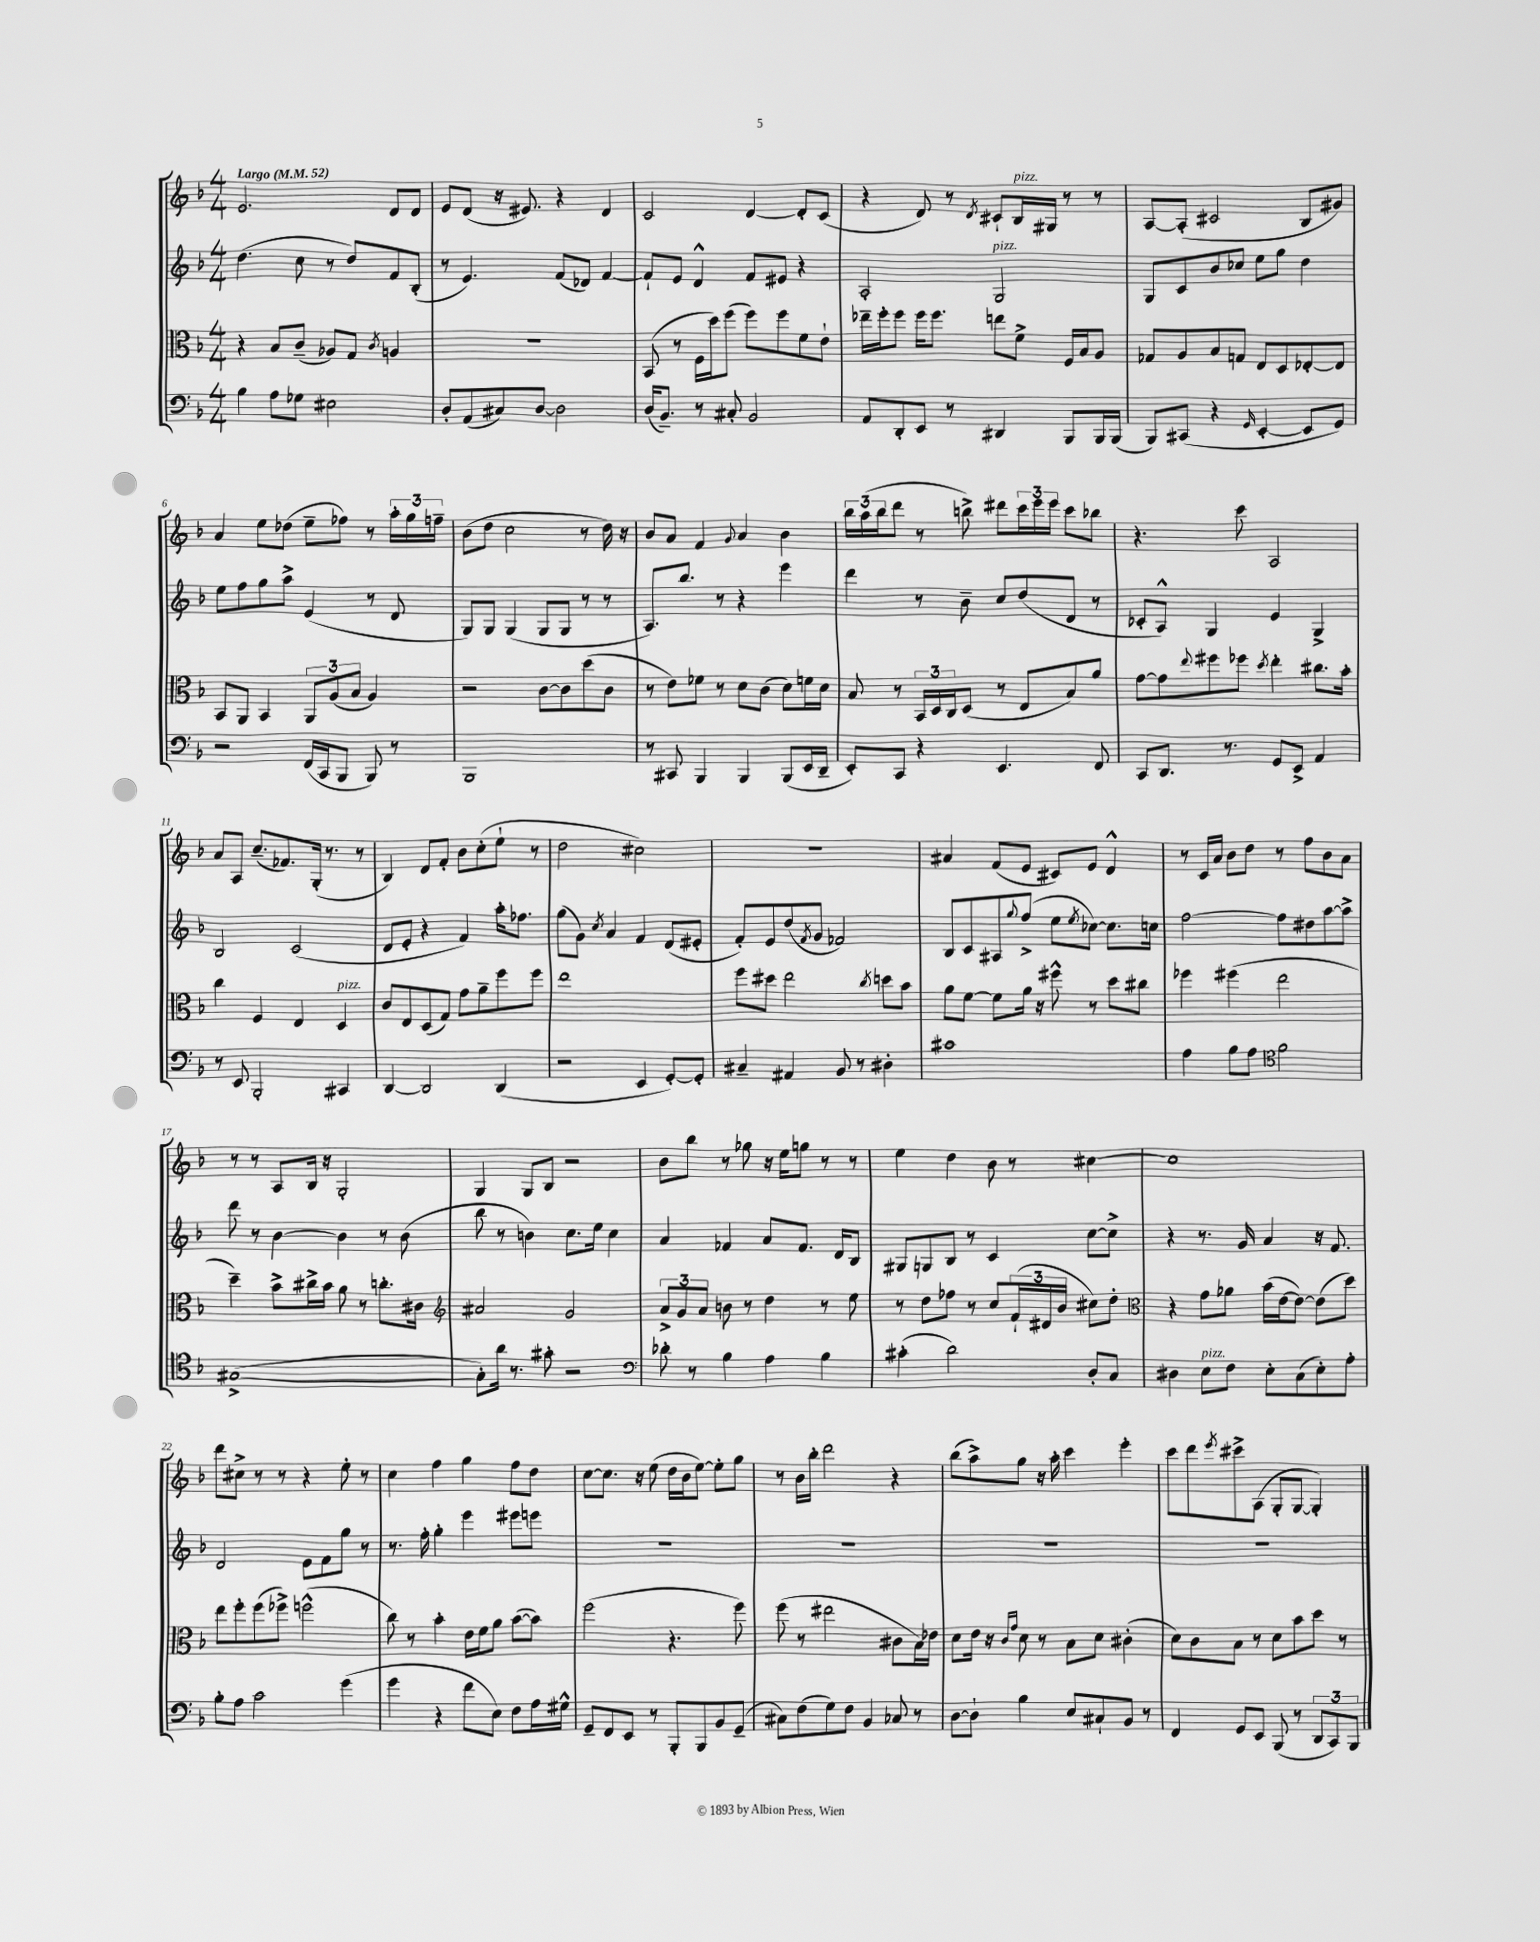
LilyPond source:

<<
\new StaffGroup <<
\new Staff = "s0" {
    \clef treble \key f \major \numericTimeSignature \time 4/4 \tempo "Largo" 4 = 52
    e'2. d'8 d'8 |
    e'8 d'8( r16 eis'8.) r4 d'4 |
    c'2 d'4~ d'8-. c'8( |
    r4 d'8) r8 \acciaccatura { d'8 } cis'8-! bes16^\markup { \italic "pizz." } gis16 r8 r8 |
    a8~ a8-.( cis'2 bes8 gis'8) |
    a'4 e''8 des''8( e''8-- fes''8) r8 \tuplet 3/2 { a''16-. g''16 f''16-- } |
    bes'8( d''8 c''2 r8 d''16) r16 |
    bes'8 a'8 f'4 \appoggiatura { g'8 } a'4 bes'4 |
    \tuplet 3/2 { bes''16 a''16( bes''16 } d'''8 r8 b''8->) dis'''8 \tuplet 3/2 { c'''16 e'''16 e'''16 } c'''8 bes''8 |
    r4. c'''8 a2 |
    a'8 a8 c''8.--( fes'8.) g16-.( r8. r8 |
    bes4) d'8 f'8-. bes'8 c''8-.( e''8-! r8 |
    d''2 cis''2) |
    r1 |
    ais'4 f'8( e'8 cis'8) e'8 d'4-^ |
    r8 c'16 a'16 bes'8 d''8 r8 f''8 bes'8 a'8 |
    r8 r8 a8 bes16 r16 g2-. |
    g4 g8 bes8 r2 |
    bes'8 bes''8 r8 ges''8 r16 e''16 g''8 r8 r8 |
    e''4 d''4 bes'8 r8 cis''4~ |
    cis''1 |
    d'''8 cis''8-> r8 r8 r4 e''8-. r8 |
    c''4 f''4 g''4 f''8 d''8 |
    c''8~ c''8. r16 e''8( d''16 bes'16 e''8~) e''8-. g''8 |
    r8 bes'16 bes''16-. d'''2 r4 |
    bes''8( a''8->) g''8 r16 a''16-. c'''4 e'''4-. |
    c'''8 d'''8 \acciaccatura { e'''8 } cis'''8-> a8( g8-. g8~ g4-.) \bar "|." |
}
\new Staff = "s1" {
    \clef treble \key f \major \numericTimeSignature \time 4/4
    d''4.( c''8 r8 d''8) f'8 bes8-.( |
    r8 e'4.) f'8( des'8) f'4~ |
    f'8-! e'8 d'4-^ f'8 eis'8 r4 |
    a2-. g2^\markup { \italic "pizz." } |
    g8 c'8 bes'8 ces''8 e''8 g''8 d''4 |
    e''8 f''8 g''8 a''8-> e'4( r8 d'8 |
    g8) g8 g4( g8 g8 r8 r8 |
    a8.) bes''8. r8 r4 e'''4 |
    d'''4 r8 bes'8-- c''8 d''8( d'8 r8 |
    ces'8-. a8-^) g4 e'4 g4-> |
    bes2 c'2( |
    d'8 e'8-. r4 f'4) a''16-. fes''8. |
    g''8( g'8) \acciaccatura { c''8 } a'4 f'4 d'8( eis'8-. |
    f'8-.) e'8 d''8( \acciaccatura { f'8 } g'8 fes'2) |
    bes8 c'8 ais8 \appoggiatura { g''8 } f''8->( e''8 \acciaccatura { e''8 } ces''8~) ces''8. c''16 |
    f''2~ f''8 dis''8 a''8~ a''8-> |
    d'''8 r8 bes'4~ bes'4 r8 bes'8( |
    bes''8 r8 b'4) c''8. e''16 c''4 |
    a'4 fes'4 a'8 fes'8. d'16 bes8 |
    gis8 g8 bes8 r8 c'4 c''8~ c''8-> |
    r4 r8. g'16 a'4 r16 f'8. |
    d'2 e'8 f'8 g''8 r8 |
    r8. f''16-. g''4-. e'''4 eis'''8 e'''8 |
    R1 |
    R1 |
    R1 |
    R1 \bar "|." |
}
\new Staff = "s2" {
    \clef alto \key f \major \numericTimeSignature \time 4/4
    r4 bes8 c'8--( aes8) g8 \acciaccatura { c'8 } a4 |
    R1 |
    bes,8( r8 f16 d''16) f''8( f''8) f''8 f'8 e'8-! |
    ees''16-- f''16-. f''8 f''16 f''8. e''8 f'8-> f16 bes16 a8 |
    ges8 a8 bes8 g8 e8 d8 ees8~-. ees8 |
    bes,8 a,8 bes,4 \tuplet 3/2 { a,8 a8( bes8 } a4) |
    r2 c'8~ c'8 d''8( c'8 |
    r8 e'8) fes'8 r8 d'8 c'8( d'8) f'16 d'16 |
    bes8 r8 \tuplet 3/2 { bes,16 d16 c16 } d8( r8 e8 bes8) a'8 |
    g'8~ g'8 \appoggiatura { e''8 } fis''8 fes''8 \acciaccatura { d''8 } e''4-. cis''8. bes'16-. |
    c''4 f4 e4 d4^\markup { \italic "pizz." } |
    c'8 e8 d8( g8) g'8 a'8-- f''8 f''8 |
    e''1 |
    f''8 dis''8 e''2 \acciaccatura { c''8 } d''8 bes'8 |
    a'8 f'8~ f'8 a'16 r16 fis''8-^ r8 d''8 cis''8 |
    fes''4 fis''4( e''2 |
    d''4--) bes'8-> cis''16-> bes'16 a'8 r8 c''8.-. cis'16 |
    \clef treble ais'2 g'2 |
    \tuplet 3/2 { a'8-> g'8 a'8 } b'8 r8 d''4 r8 e''8 |
    r8 d''8 fes''8 r8 c''8 \tuplet 3/2 { f'16-!( dis'16 bes'16 } cis''8) d''8-. |
    \clef alto r4 g'8 aes'8 bes'16( e'16~ e'8~) e'8( d''8) |
    e''8 f''8-. f''8( fes''8->) f''2-^( |
    c''8) r8 bes'4-. e'16 f'16 a'8 bes'8~( bes'8) |
    f''2( r4. f''8) |
    f''8( r8 eis''2 cis'8 bes16) ees'16 |
    d'8 e'16 r16 \grace { c'16 g'16 } d'8 r8 bes8 d'8 cis'4-.( |
    d'8) c'8 bes8 r8 d'8 bes'8 d''8 r8 \bar "|." |
}
\new Staff = "s3" {
    \clef bass \key f \major \numericTimeSignature \time 4/4
    bes4 a8 ges8 eis2 |
    d8-. a,8( cis8) d8~ d2 |
    d16( bes,8.--) r8 cis8-. bes,2 |
    a,8 d,8-. e,8 r8 dis,4 bes,,8 bes,,16 bes,,16( |
    bes,,8) cis,8( r4 \grace { g,16 } e,4~-. e,8 g,8) |
    r2 f,16( c,16 bes,,8 bes,,8) r8 |
    bes,,1 |
    r8 cis,8 bes,,4 bes,,4 bes,,8( e,16 d,16-- |
    e,8-.) c,8 r4 e,4. f,8 |
    c,8 d,8. r8. g,8 e,8-> a,4 |
    r8 e,8 bes,,2-. cis,4 |
    d,4~ d,2 d,4( |
    r2 e,4 g,8~-.) g,8-. |
    cis4-- ais,4 bes,8 r8 dis4-. |
    cis'1 |
    a4 bes8 a8 \clef tenor f'2 |
    gis1~->( |
    gis8-.) a'16 r8. gis'8-. r2 |
    \clef bass des'8-. r8 bes4 a4 bes4 |
    cis'4-.( d'2) d8-. c8 |
    dis4 e8^\markup { \italic "pizz." } f8 e8-. c8( e8-.) a8-. |
    bes8-. a8 c'2 g'4( |
    g'4 r4 f'8 e8) f8 a16 gis16-^ |
    g,8-- f,8 e,8 r8 bes,,8-. bes,,8 bes,8 g,8--( |
    cis8) f8( g8) f8 bes,4 ces8 r8 |
    d8~ d8-! bes4 e8 cis8-! bes,8 r8 |
    f,4 g,8 e,8 bes,,8( r8 \tuplet 3/2 { d,8 c,8) bes,,8 } \bar "|." |
}
>>
>>
